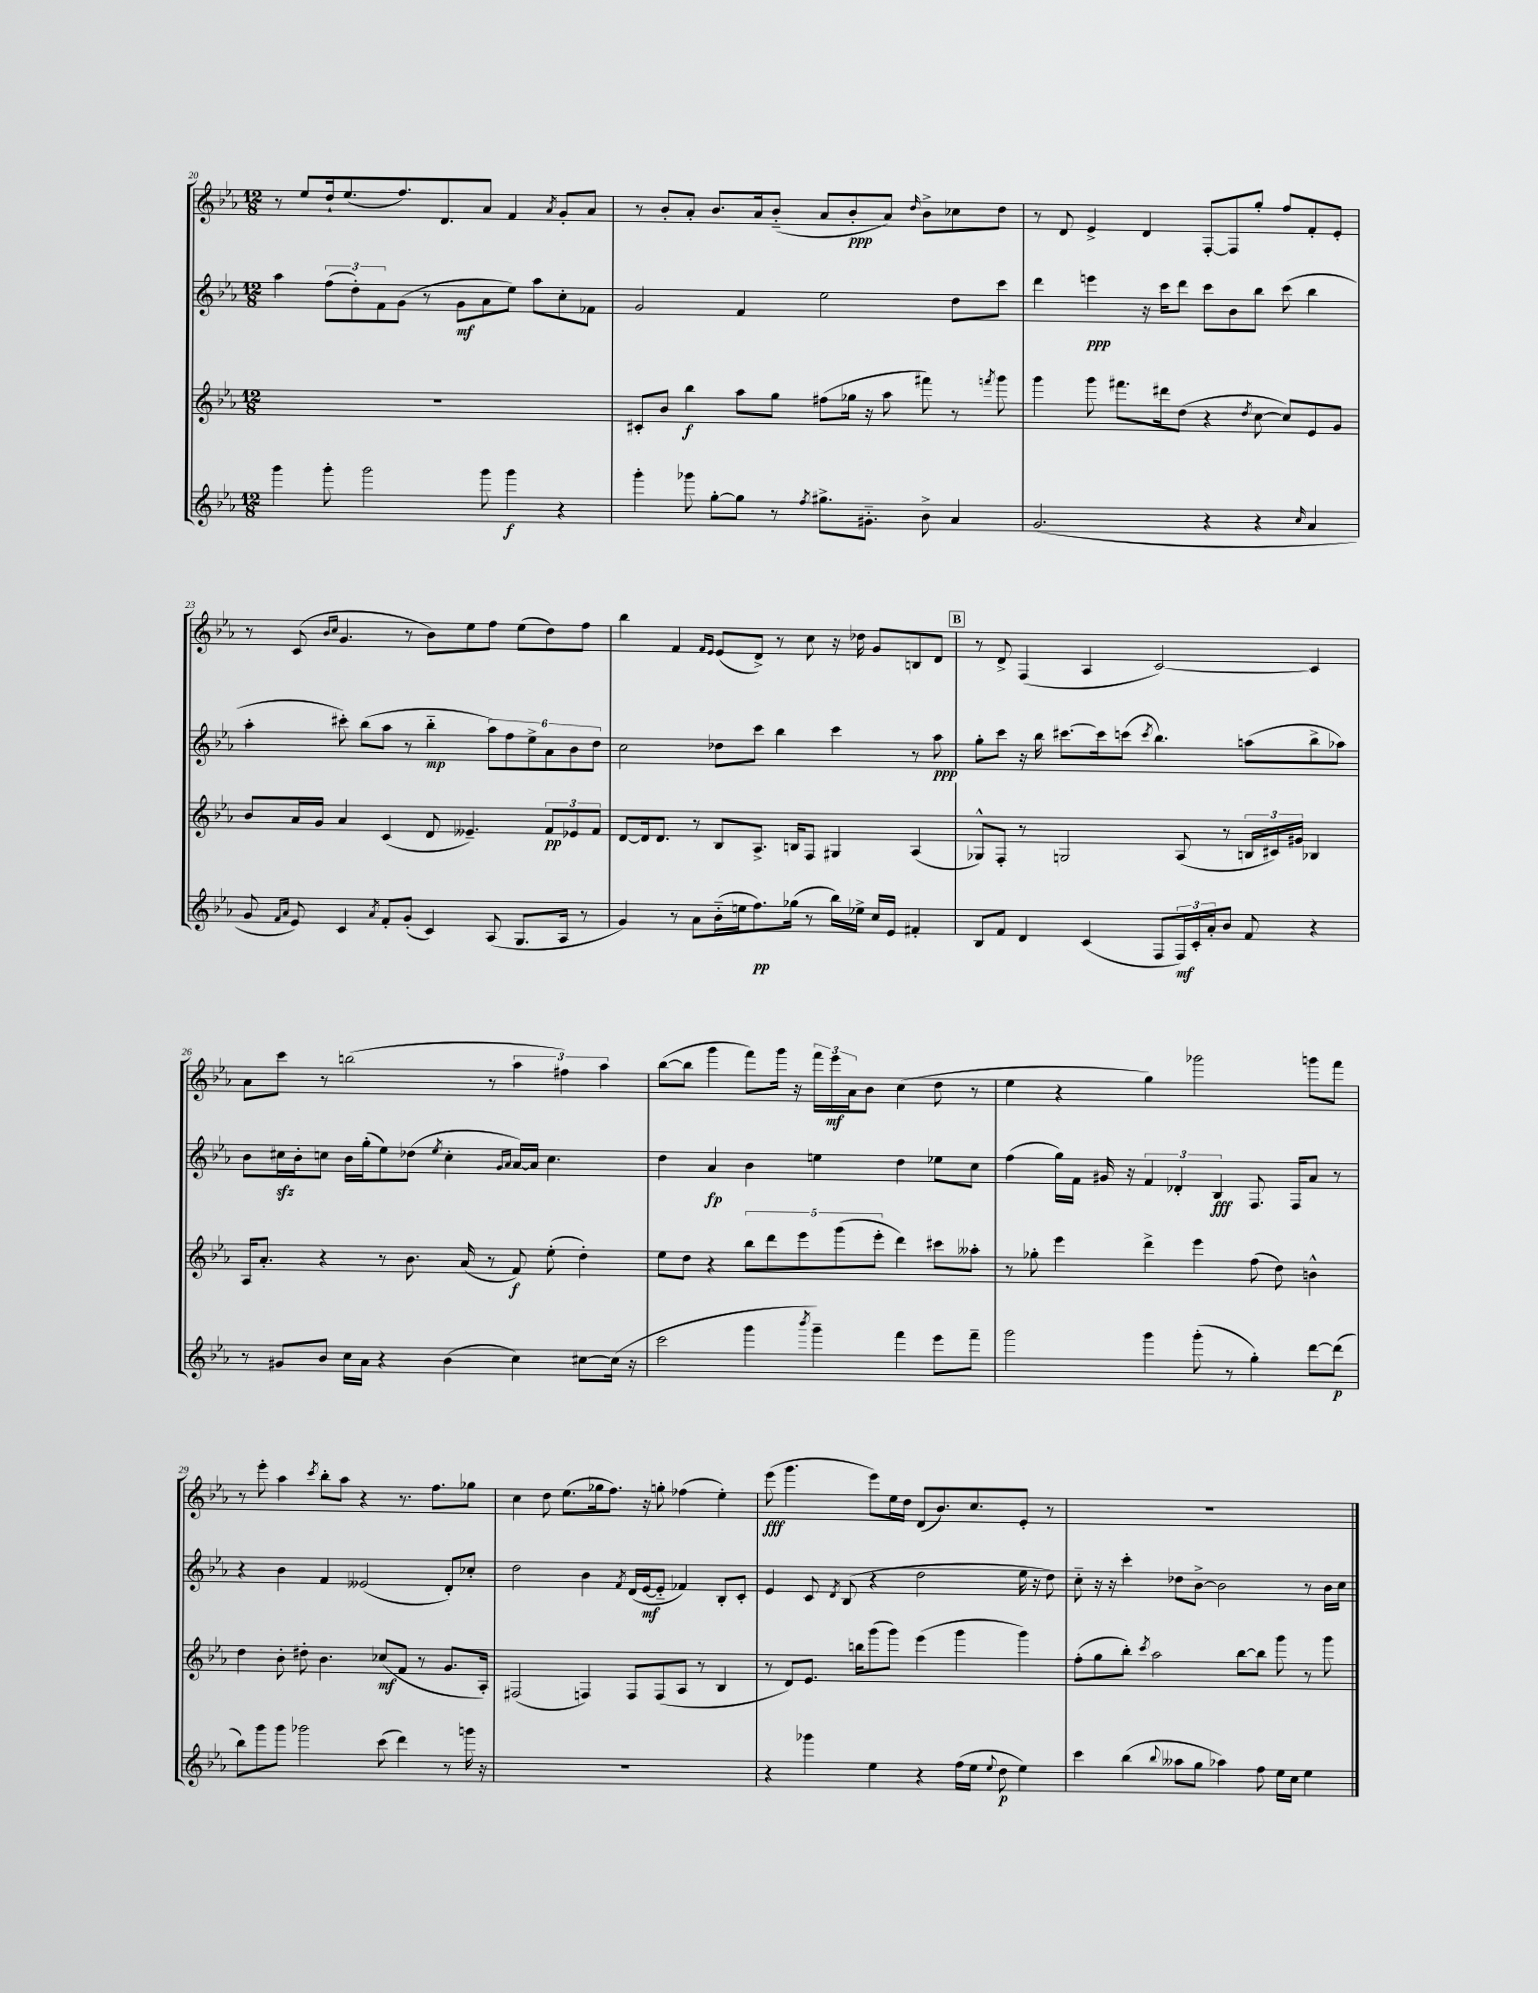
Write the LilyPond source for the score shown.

<<
\new StaffGroup <<
\new Staff = "s0" {
    \clef treble \key ees \major \numericTimeSignature \time 12/8
    r8 ees''8 d''16-! ees''8.( f''8.) d'8. aes'8 f'4 \acciaccatura { aes'8 } g'8-. aes'8 |
    r8 bes'8-. aes'8-. bes'8. aes'16 bes'8-_( aes'8 bes'8-.\ppp aes'8) \grace { d''16 } bes'8-> ces''8 d''8 |
    r8 d'8 ees'4-> d'4 f8~-. f8 g''8-. f''8 f'8-. ees'8-. |
    r8 c'8( \grace { bes'16 c''16 } g'4. r8 bes'8) ees''8 f''8 ees''8( d''8) f''8 |
    bes''4 f'4 \grace { f'16 ees'16 } ees'8( d'8->) r8 c''8 r16 des''16 g'8 b8 d'8 |
    \mark \markup { \box "B" } r8 d'8-> f4( aes4 c'2~) c'4 |
    aes'8 c'''8 r8 b''2( r8 \tuplet 3/2 { aes''4 fis''4) aes''4 } |
    bes''8~( bes''8 g'''4 f'''8) g'''16 r16 \tuplet 3/2 { f'''16 ees'''16\mf aes'16 } bes'8 c''4( d''8 r8 |
    ees''4 r4 g''4) ges'''2 g'''8 f'''8 |
    r8 ees'''8-. aes''4 \acciaccatura { c'''8 } bes''8-. aes''8 r4 r8. f''8. ges''8 |
    c''4 d''8 ees''8.( ges''16 f''8.) r16 g''8-. fes''4( ees''4-.) |
    ees'''8\fff( g'''4. ees'''8) ees''16 d''16 d'8( bes'8.) c''8. ees'8-. r8 |
    R1. \bar "|." |
}
\new Staff = "s1" {
    \clef treble \key ees \major \numericTimeSignature \time 12/8
    aes''4 \tuplet 3/2 { f''8( d''8-.) f'8 } g'8( r8 g'8\mf aes'8 ees''8) aes''8 c''8-. fes'8 |
    g'2 f'4 ees''2 d''8 c'''8 |
    d'''4 e'''4\ppp r16 c'''16 d'''8 c'''8 bes'8 bes''8 c'''8( bes''4 |
    aes''4-. cis'''8-.) bes''8( aes''8 r8 bes''4-_\mp \tuplet 6/4 { aes''8) f''8 ees''8-> aes'8 bes'8 d''8 } |
    c''2 des''8 c'''8 bes''4 c'''4 r8 aes''8\ppp |
    \mark \markup { \box "B" } g''8-. c'''8 r16 bes''16 cis'''8.~ cis'''16 c'''8( \acciaccatura { c'''8 } bes''4.) a''8( bes''8-> aes''8) |
    bes'8 cis''16\sfz bes'16-. c''8 bes'16 g''16-.( ees''8) des''8( \acciaccatura { ees''8 } c''4-. \grace { g'16 aes'16 } aes'16~) aes'16 c''4. |
    d''4 aes'4\fp bes'4 e''4 d''4 ees''8 c''8 |
    f''4( g''16) f'16 gis'16 r16 \tuplet 3/2 { f'4 des'4-. bes4\fff } f8. f16 aes'8 r8 |
    r4 bes'4 f'4 eeses'2( d'8-.) ces''8-. |
    d''2 bes'4 \acciaccatura { f'8 } d'16( ees'16~\mf ees'8-_ fes'4) bes8-. c'8-. |
    ees'4 c'8 \acciaccatura { d'8 } bes8( r4 d''2 ees''16 r16 d''8) |
    c''8-_ r16 r16 c'''4-. des''8 bes'8~-> bes'2 r8 bes'16 c''16 \bar "|." |
}
\new Staff = "s2" {
    \clef treble \key ees \major \numericTimeSignature \time 12/8
    R1. |
    cis'8-. bes'8 bes''4\f aes''8 g''8 fis''8( ges''16 r16 aes''8 fis'''8) r8 \acciaccatura { f'''8 } g'''8 |
    g'''4 g'''8 fis'''8. dis'''16 d''8( r4 \acciaccatura { d''8 } c''8~ c''8) ees'8 g'8 |
    bes'8 aes'16 g'16 aes'4 c'4( d'8 eeses'4.--) \tuplet 3/2 { f'8\pp ees'8 f'8 } |
    d'8~ d'16 d'8. r8 bes8 aes8.-> b16 f8 gis4 aes4( |
    \mark \markup { \box "B" } ges8-^) f8-. r8 g2 aes8( r8 \tuplet 3/2 { b16 cis'16) gis'16 } bes4 |
    aes16 aes'8.-. r4 r8 bes'8. aes'16( r8 f'8\f) ees''8-.( d''4-.) |
    ees''8 d''8 r4 \tuplet 5/4 { bes''8 d'''8 ees'''8 g'''8( ees'''8-. } d'''4) cis'''8 aeses''8-. |
    r8 ges''8-. ees'''4 d'''4-> ees'''4 f''8( d''8) b'4-^ |
    d''4 bes'8-. dis''8-. bes'4. ces''8\mf( f'8 r8 g'8. aes16-.) |
    fis2( f4) f8 f8( aes8 r8 bes4 |
    r8 d'8) ees'8. b''16 g'''8( g'''8) ees'''4( g'''4 g'''4) |
    f''8-.( g''8 bes''8-.) \acciaccatura { c'''8 } aes''2 bes''8~ bes''8 g'''8 r8 g'''8 \bar "|." |
}
\new Staff = "s3" {
    \clef treble \key ees \major \numericTimeSignature \time 12/8
    g'''4 g'''8-. g'''2 g'''8 g'''4\f r4 |
    g'''4-. ges'''8 g''8~-. g''8 r8 \acciaccatura { f''8 } gis''8.-> gis'8.-_ bes'8-> aes'4 |
    g'2.( r4 r4 \grace { c''16 } aes'4 |
    g'8 \grace { f'16 aes'16 } ees'8) c'4 \acciaccatura { aes'8 } f'8-. g'8-.( c'4) aes8( g8. aes16 r8 |
    g'4) r8 aes'8 bes'16-_( e''16 f''8.\pp) ges''16( r8 bes''16) ees''16-> c''16 ees'16 fis'4-. |
    \mark \markup { \box "B" } bes8 f'8 d'4 c'4( f8 \tuplet 3/2 { f16\mf) c'16-. aes'16-. } bes'8 f'8 r4 |
    r8 gis'8 bes'8 c''16 aes'16 r4 bes'4( c''4) cis''8~ cis''16( r16 |
    c'''2 g'''4 \acciaccatura { bes'''8 } g'''4--) f'''4 ees'''8 f'''8-- |
    g'''2 g'''4 g'''8-.( r8 g''4-.) d'''8~ d'''8\p( |
    bes''8) g'''8 g'''8 ges'''2 c'''8( d'''4) r8 g'''16 r16 |
    R1. |
    r4 ges'''4 ees''4 r4 f''16( ees''16 \appoggiatura { ees''8 } d''8\p ees''4) |
    c'''4 bes''4( \appoggiatura { bes''8 } aeses''8 g''8 aes''4) f''8 ees''16 c''16 ees''4 \bar "|." |
}
>>
>>
\layout { \context { \Score currentBarNumber = #20 } }
